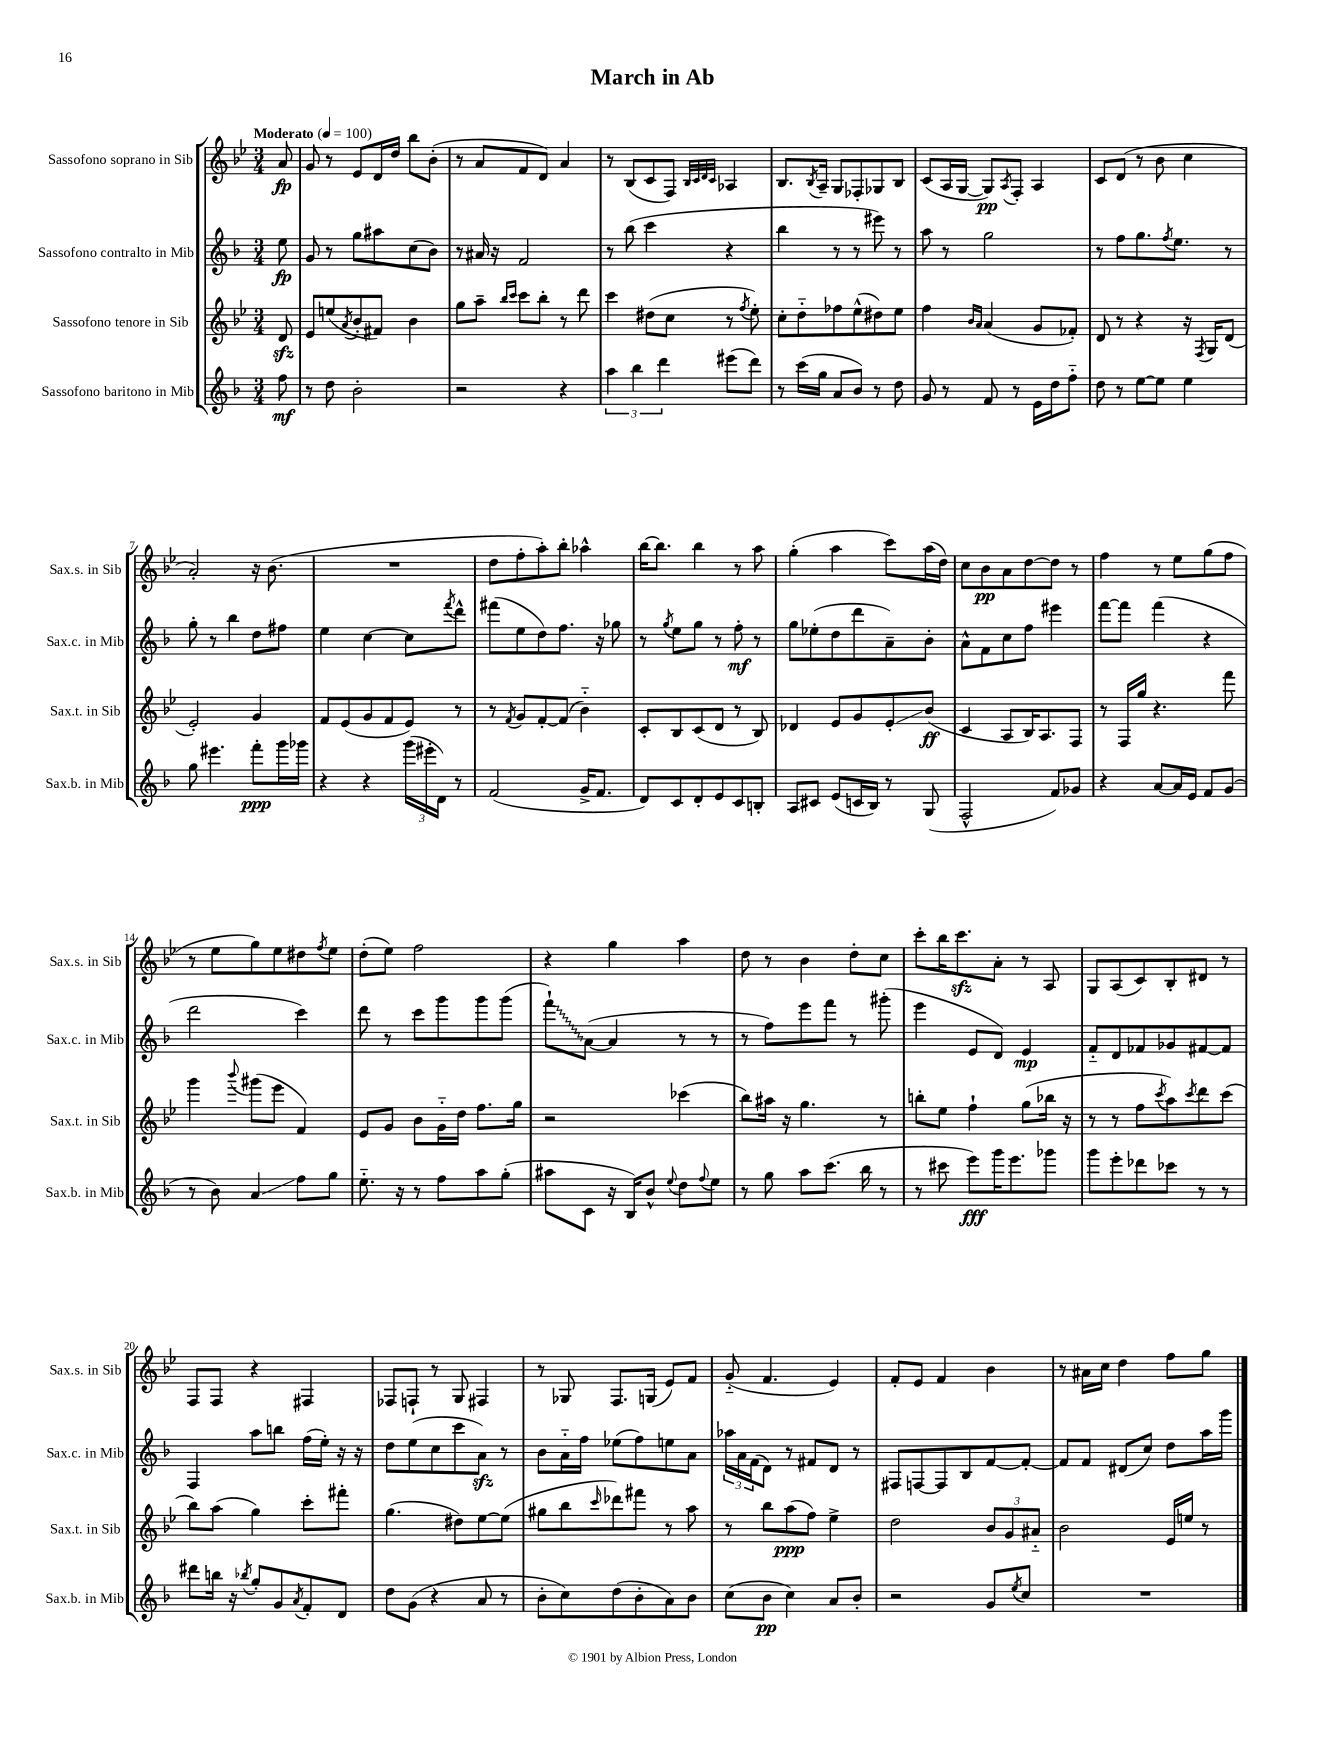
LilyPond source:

\header { title = "March in Ab" }
<<
\new StaffGroup <<
\new Staff = "s0" \with { instrumentName = "Sassofono soprano in Sib" shortInstrumentName = "Sax.s. in Sib" } {
    \clef treble \key bes \major \numericTimeSignature \time 3/4 \partial 8 \tempo "Moderato" 4 = 100
    a'8\fp |
    g'8 r8 ees'8 d'16 d''16 bes''8 bes'8-.( |
    r8 a'8 f'8 d'8) a'4 |
    r8 bes8( c'8 f8) \grace { bes32 c'32 d'32 c'32 } aes4 |
    bes8. \acciaccatura { bes8 } a16-- g8 fes8-. ges8 bes8 |
    c'8( a16 g16~ g8\pp) \acciaccatura { a8 } f8-. a4 |
    c'8 d'8( r8 bes'8 c''4 |
    a'2-.) r16 bes'8.( |
    R2. |
    d''8 f''8-. a''8-.) bes''8-. aes''4-^ |
    bes''16~ bes''8. bes''4 r8 a''8 |
    g''4-.( a''4 c'''8) a''16( d''16) |
    c''8 bes'8\pp a'8 d''8~ d''8 r8 |
    f''4 r8 ees''8 g''8( f''8 |
    r8 ees''8 g''8) ees''8 dis''8 \acciaccatura { f''8 } ees''8 |
    d''8-.( ees''8) f''2 |
    r4 g''4 a''4 |
    d''8 r8 bes'4 d''8-. c''8 |
    c'''8-. bes''16 c'''8.\sfz a'8-. r8 a8 |
    g8 a8( c'8) bes8-. dis'8 r8 |
    f8 f8 r4 fis4 |
    fes8 f8-! r8 g8 fis4 |
    r8 ges8 f8. g16( ees'8) f'8 |
    g'8-_( f'4. ees'4) |
    f'8-. ees'8 f'4 bes'4 |
    r8 ais'16 c''16 d''4 f''8 g''8 \bar "|." |
}
\new Staff = "s1" \with { instrumentName = "Sassofono contralto in Mib" shortInstrumentName = "Sax.c. in Mib" } {
    \clef treble \key f \major \numericTimeSignature \time 3/4 \partial 8
    e''8\fp |
    g'8 r8 g''8 ais''8 c''8( bes'8) |
    r8 ais'16 r16 f'2 |
    r8 bes''8( c'''4 r4 |
    bes''4 r8 r8 eis'''8) r8 |
    a''8 r8 g''2 |
    r8 f''8 g''8. \acciaccatura { f''8 } e''8. r8 |
    g''8-. r8 bes''4 d''8 fis''8 |
    e''4 c''4~ c''8 \acciaccatura { f'''8 } d'''8-^ |
    fis'''8( e''8 d''8) f''8. r16 ges''8 |
    r8 \acciaccatura { g''8 } e''8 g''8 r8 f''8-.\mf r8 |
    g''8 ees''8-.( d''8 d'''8 a'8--) bes'8-. |
    a'8-^ f'8 c''8 f''8 eis'''4 |
    f'''8~ f'''8 f'''4( r4 |
    d'''2 c'''4) |
    d'''8 r8 c'''8 g'''8 g'''8 g'''8( |
    \once \override Glissando.style = #'zigzag f'''8-!\glissando) a'8~( a'4 r8 r8 |
    r8 f''8) e'''8 f'''8 r8 gis'''8-.( |
    e'''4 e'8 d'8) e'4\mp |
    f'8-_ d'8 fes'8 ges'8 fis'8~ fis'8 |
    f4 a''8 b''8 f''16( e''16-.) r16 r16 |
    d''8 e''8( c''8 c'''8 a'8\sfz) r8 |
    bes'8 a'16-_ f''16 ees''8( f''8) e''8 a'8 |
    \tuplet 3/2 { aes''16 a'16 f'16( } d'8) r8 fis'8 d'8 r8 |
    fis8 f8~ f8 bes8 f'8~ f'8~-. |
    f'8 f'8 dis'8( c''8) d''8 a''16 g'''16 \bar "|." |
}
\new Staff = "s2" \with { instrumentName = "Sassofono tenore in Sib" shortInstrumentName = "Sax.t. in Sib" } {
    \clef treble \key bes \major \numericTimeSignature \time 3/4 \partial 8
    d'8\sfz |
    ees'8 e''8( \acciaccatura { a'8 } bes'8-. fis'8) bes'4 |
    g''8 a''8-- \grace { bes''16 c'''16 } c'''8 bes''8-. r8 d'''8 |
    c'''4 dis''8( c''8 r8 \acciaccatura { f''8 } ees''8-.) |
    c''8-. d''8-_ fes''8 ees''8-^( dis''8) ees''8 |
    f''4 \grace { bes'16 a'16 } a'4( g'8 fes'8-.) |
    d'8 r8 r4 r16 \acciaccatura { f8 } g16 d'8( |
    ees'2-.) g'4 |
    f'8 ees'8( g'8 f'8 ees'8) r8 |
    r8 \acciaccatura { f'8 } g'8 f'8~-. f'8( bes'4-_) |
    c'8-. bes8 c'8( d'8 r8 bes8) |
    des'4 ees'8 g'8 ees'8-.\glissando bes'8\ff( |
    c'4 a8 bes16) a8. f8 |
    r8 f16 g''16 r4. f'''8 |
    g'''4 \appoggiatura { bes'''8 } gis'''8( ees'''8 f'4) |
    ees'8 g'8 bes'8 g'16-_ d''16 f''8. g''16 |
    r2 ces'''4( |
    bes''8) ais''16 r16 g''4. r8 |
    b''8-. ees''8 f''4-! g''8( bes''16 r16 |
    r8 r8 f''8 \acciaccatura { c'''8 } a''8) \acciaccatura { c'''8 } d'''8 c'''8( |
    bes''8) a''8( g''4) c'''8-. fis'''8-. |
    g''4.( dis''8) ees''8~ ees''8( |
    gis''8 bes''8 \grace { c'''16 } des'''8) fis'''8 r8 a''8 |
    r8 bes''8 a''8\ppp( f''8) ees''4-> |
    d''2 \tuplet 3/2 { bes'8 g'8 ais'8-_ } |
    bes'2 ees'16 e''16 r8 \bar "|." |
}
\new Staff = "s3" \with { instrumentName = "Sassofono baritono in Mib" shortInstrumentName = "Sax.b. in Mib" } {
    \clef treble \key f \major \numericTimeSignature \time 3/4 \partial 8
    f''8\mf |
    r8 d''8 bes'2-. |
    r2 r4 |
    \tuplet 3/2 { a''4 bes''4 d'''4 } eis'''8( d'''8) |
    r8 c'''16( g''16 a'8 bes'8) r8 d''8 |
    g'8 r8 f'8 r8 e'16 d''16 f''8-_ |
    d''8 r8 e''8~ e''8 e''4 |
    g''8 eis'''4. f'''8-.\ppp g'''16 ges'''16 |
    r4 r4 \tuplet 3/2 { g'''16( eis'''16-. d'16) } r8 |
    f'2( g'16-> f'8. |
    d'8) c'8 d'8-. e'8 c'8 b8-. |
    a8 cis'8 e'8( c'16 bes16) r8 g8( |
    f2-^ f'8) ges'8 |
    r4 a'8~ a'16 e'16 f'8 g'8( |
    r8 bes'8) a'4\glissando f''8 g''8 |
    e''8.-_ r16 r8 f''8 a''8 g''8-.( |
    ais''8 c'8 r16 bes16) bes'8-^ \appoggiatura { e''8 } d''8 \appoggiatura { f''8 } e''8 |
    r8 g''8 a''8 c'''8.( bes''16 r8 |
    r8 cis'''8 e'''8\fff) g'''16 e'''8. ges'''8 |
    g'''8 e'''8-. des'''8 ces'''8 r8 r8 |
    dis'''8 b''16 r16 \acciaccatura { bes''8 } g''8-. g'8 \acciaccatura { a'8 } f'8-. d'8 |
    d''8 g'8( r4 a'8 r8 |
    bes'8-. c''8) d''8( bes'8-. a'8) bes'8 |
    c''8( bes'8\pp c''4) a'8 bes'8-. |
    r2 g'8 \acciaccatura { e''8 } c''8 |
    R2. \bar "|." |
}
>>
>>
